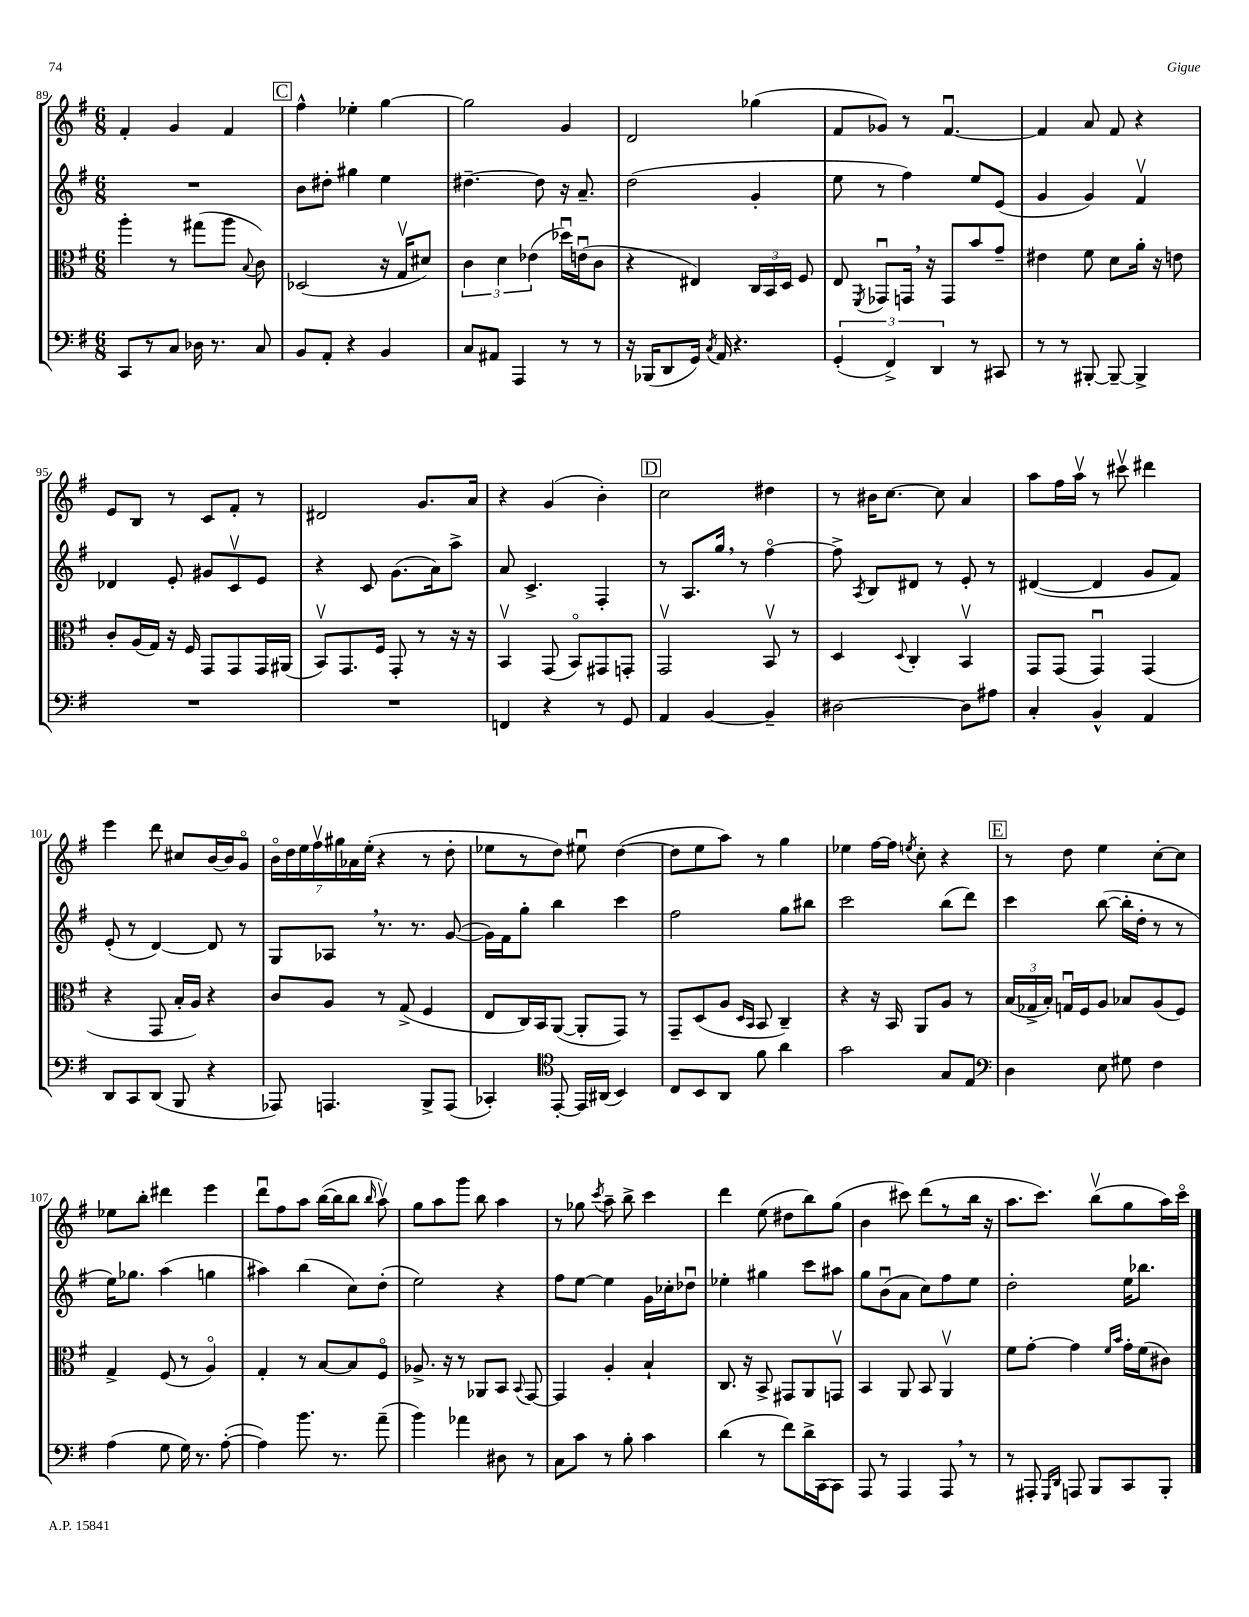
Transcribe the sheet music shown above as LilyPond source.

<<
\new StaffGroup <<
\new Staff = "s0" {
    \clef treble \key g \major \numericTimeSignature \time 6/8
    \autoBeamOff fis'4-. g'4 fis'4 |
    \mark \markup { \box "C" } fis''4-^ ees''4-. g''4~ |
    g''2 g'4 |
    d'2 ges''4( |
    fis'8[ ges'8]) r8 fis'4.~\downbow |
    fis'4 a'8 fis'8 r4 |
    e'8[ b8] r8 c'8[ fis'8]-. r8 |
    dis'2 g'8.[ a'16] |
    r4 g'4( b'4-.) |
    \mark \markup { \box "D" } c''2 dis''4 |
    r8 bis'16[ c''8.]~ c''8 a'4 |
    a''8[ fis''16 a''16]\upbow r8 cis'''8\upbow dis'''4 |
    e'''4 d'''8 cis''8[ b'16~ b'16 g'8]\flageolet |
    \tuplet 7/4 { b'16[\flageolet d''16 e''16 fis''16\upbow gis''16 aes'16 e''16]-.( } r4 r8 d''8-. |
    ees''8[ r8 d''8]) eis''8\downbow d''4~( |
    d''8[ e''8 a''8]) r8 g''4 |
    ees''4 fis''16[~ fis''16] \acciaccatura { e''8 } c''8-. r4 |
    \mark \markup { \box "E" } r8 d''8 e''4 c''8[~-. c''8] |
    ees''8[ b''8]-. dis'''4 e'''4 |
    d'''8[\downbow fis''8 a''8] b''16[~( b''16 b''8] \grace { b''16 } a''8\upbow) |
    g''8[ a''8 g'''8] b''8 a''4 |
    r8 ges''8 \acciaccatura { c'''8 } a''8-- b''8-> c'''4 |
    d'''4 e''8( dis''8[ b''8) g''8]( |
    b'4 cis'''8) d'''8[( r8 b''16] r16 |
    a''8.[ c'''8.]) b''8[\upbow( g''8 a''16) c'''16]\flageolet \bar "|." |
}
\new Staff = "s1" {
    \clef treble \key g \major \numericTimeSignature \time 6/8
    \autoBeamOff R2. |
    \mark \markup { \box "C" } b'8[ dis''8]-. gis''4 e''4 |
    dis''4.~-- dis''8 r16 a'8.-- |
    d''2( g'4-. |
    e''8 r8 fis''4) e''8[ e'8]( |
    g'4 g'4) fis'4\upbow |
    des'4 e'8-. gis'8[ c'8\upbow e'8] |
    r4 c'8 g'8.[( a'16) a''8]-> |
    a'8 c'4.-> fis4-. |
    \mark \markup { \box "D" } r8 a8.[ g''16] \breathe r8 fis''4~\flageolet |
    fis''8-> \acciaccatura { a8 } b8[ dis'8] r8 e'8-. r8 |
    dis'4~( dis'4 g'8[ fis'8]) |
    e'8-.( r8 d'4~) d'8 r8 |
    g8[ aes8] \breathe r8. r8. g'8~( |
    g'16[) fis'16 g''8]-. b''4 c'''4 |
    fis''2 g''8[ bis''8] |
    c'''2 b''8[( d'''8]) |
    \mark \markup { \box "E" } c'''4 b''8~( b''16[-. d''16]-. r8 r8 |
    e''16[) ges''8.] a''4( g''4 |
    ais''4) b''4( c''8[) d''8]-.( |
    e''2) r4 |
    fis''8[ e''8]~ e''4 g'16[ ces''16-. des''8]\downbow |
    ees''4-. gis''4 c'''8[ ais''8] |
    g''8[ b'8\downbow( a'8] c''8[) fis''8 e''8] |
    d''2-. e''16[ bes''8.] \bar "|." |
}
\new Staff = "s2" {
    \clef alto \key g \major \numericTimeSignature \time 6/8
    \autoBeamOff a''4-. r8 gis''8[( a''8] \appoggiatura { b8 } c'8) |
    \mark \markup { \box "C" } des2( r16 g16[\upbow dis'8]) |
    \tuplet 3/2 { c'4 d'4 ees'4( } des''16[\downbow) e'16\downbow( c'8] |
    r4 eis4) \tuplet 3/2 { c16[ b,16 d16] } fis8 |
    e8 \acciaccatura { fis,8 } ges,8[\downbow g,16] \breathe r16 g,8[ b'8 g'8]-- |
    eis'4 fis'8 d'8[ a'16]-. r16 e'8 |
    c'8[-. a16( g16]) r16 fis16 g,8[ g,8 g,16 ais,16]( |
    b,8[\upbow) g,8. fis16] g,8-. r8 r16 r16 |
    b,4\upbow g,8( b,8[\flageolet) gis,8 g,8]-. |
    \mark \markup { \box "D" } g,2\upbow b,8\upbow r8 |
    d4 \appoggiatura { d8 } c4-. b,4\upbow |
    g,8[ g,8]( g,4\downbow) g,4( |
    r4 g,8 b16[-. a16]) r4 |
    c'8[ a8] r8 g8->( fis4 |
    e8[ c16) b,16 a,8]~( a,8[-. g,8]) r8 |
    g,8[-- d8( a8] \grace { d16[ b,16] } b,8 c4--) |
    r4 r16 b,16 a,8[ a8] r8 |
    \mark \markup { \box "E" } \tuplet 3/2 { b16[( ges16-> b16]-.) } g16[\downbow fis16 a8] bes8[ a8( fis8]) |
    g4-> fis8( r8 a4\flageolet) |
    g4-. r8 b8[~ b8 fis8]\flageolet |
    aes8.-> r16 r8 aes,8[ b,8] \appoggiatura { b,8 } g,8~ |
    g,4 a4-. b4-! |
    c8. r16 b,8-> gis,8[ a,8 g,8]\upbow |
    b,4 a,8 b,8 a,4\upbow |
    fis'8[ g'8]~-. g'4 \grace { fis'16[ b'16] } g'16[-. fis'16( cis'8]) \bar "|." |
}
\new Staff = "s3" {
    \clef bass \key g \major \numericTimeSignature \time 6/8
    \autoBeamOff c,8[ r8 c8] des16 r8. c8 |
    \mark \markup { \box "C" } b,8[ a,8]-. r4 b,4 |
    c8[ ais,8] a,,4 r8 r8 |
    r16 bes,,16[( d,8 g,16]) \acciaccatura { c8 } a,16 r4. |
    \tuplet 3/2 { g,4-.( fis,4->) d,4 } r8 cis,8 |
    r8 r8 bis,,8~-. bis,,8~-- bis,,4-> |
    R2. |
    R2. |
    f,4 r4 r8 g,8 |
    \mark \markup { \box "D" } a,4 b,4~ b,4-- |
    dis2~ dis8[ ais8] |
    c4-. b,4-^ a,4 |
    d,8[ c,8 d,8]( b,,8 r4 |
    aes,,8) a,,4. b,,8[-> a,,8]( |
    ces,4-.) \clef tenor e,8~-. e,16[ ais,16]( b,4) |
    c8[ b,8 a,8] fis'8 a'4 |
    g'2 g8[ e8] |
    \mark \markup { \box "E" } \clef bass d4 e8 gis8 fis4 |
    a4( g8 g16) r8. a8~-.( |
    a4) b'8. r8. a'8--( |
    b'4) aes'4 dis8 r8 |
    c8[ c'8] r8 b8-. c'4 |
    d'4( r8 fis'8[) d'16-> c,16~ c,8] |
    a,,8 r8 a,,4 a,,8 \breathe r8 |
    r8 ais,,8-. \grace { g,,16[ d,16] } a,,8 b,,8[ c,8 b,,8]-. \bar "|." |
}
>>
>>
\layout { \context { \Score currentBarNumber = #89 } }
